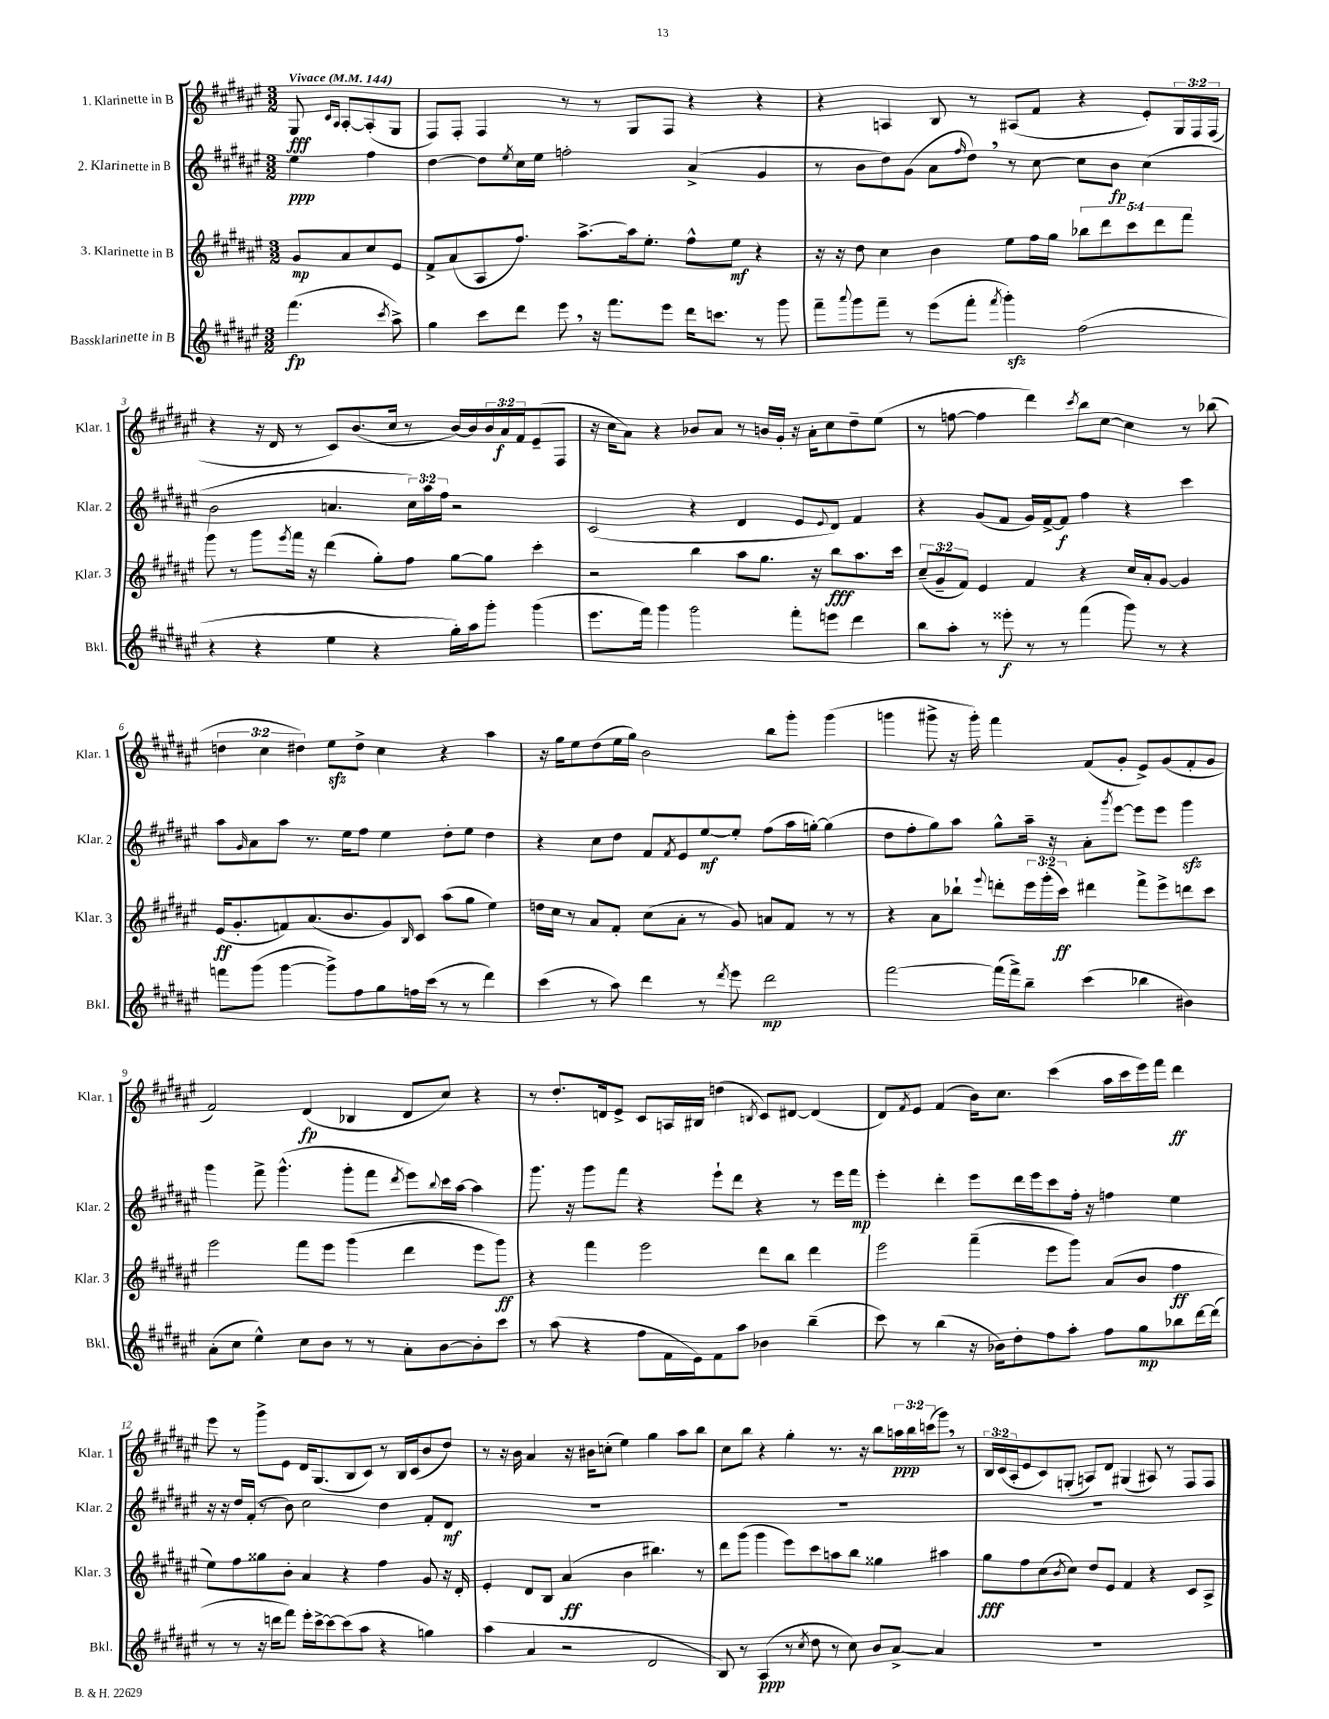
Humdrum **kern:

**kern	**kern	**kern	**kern
*staff4	*staff3	*staff2	*staff1
*clefG2	*clefG2	*clefG2	*clefG2
*k[f#c#g#d#a#e#]	*k[f#c#g#d#a#e#]	*k[f#c#g#d#a#e#]	*k[f#c#g#d#a#e#]
*M3/2	*M3/2	*M3/2	*M3/2
*MM144	*MM144	*MM144	*MM144
(4.fff#	8g#	4ee#	8G#
.	.	.	16qqc#
.	.	.	16qqA#
.	8a#	.	[8A#'
.	8cc#	4ff#	(8A#']
8qccc#	.	.	.
8aa#^)	8e#	.	8G#
=	=	=	=
4gg#	8f#^	[4dd#	8F#)
.	(8a#	.	8F#'
8ccc#	8A#	8dd#]	4F#
.	.	8qee#	.
8ddd#	8.ff#)	16cc#	.
.	.	16ee#	.
8eee#	.	2ff'	8r
.	[8.aa#^	.	.
16r	.	.	8r
8.fff#	.	.	.
.	16aa#]	.	8G#
.	8.ee#'	.	.
8eee#	.	.	8F#
16ddd#	8ff#^^	(4a#^	4r
8.ccc	.	.	.
.	8ee#	.	.
8r	4r	4g#	4r
8ggg#	.	.	.
=	=	=	=
8fff#~	16r	8r	4r
.	16r	.	.
8qqaaa#	.	.	.
8ggg#	8dd#	8b	.
8fff#~	4cc#	8dd#)	4A
8r	.	(8g#	.
(8eee#	4b	8a#	8B
.	.	16qqff#	.
8fff#'	.	8dd#)	8r
8qfff#	.	.	.
4ggg#')	8ee#	8r	(8A#
.	16ff#	[8cc#	8f#
.	16gg#	.	.
(2ff#	10bb-	8cc#]	4r
.	10ddd#	.	.
.	.	8b	.
.	10ccc#	.	.
.	.	(4cc#	8e#')
.	10ddd#	.	.
.	.	.	24G#
.	10fff#	.	.
.	.	.	24F#
.	.	.	(24F#
=	=	=	=
4r	8ggg#	2b	4r
.	8r	.	.
4r	8ggg#	.	16r
.	.	.	16d#
.	8qeee#	.	.
.	16fff#	.	8r
.	16r	.	.
4ee#	(4ddd#	4.a	8c#)
.	.	.	(8.b
4r	8gg#')	.	.
.	.	.	16cc#
.	8ff#	24cc#)	8r
.	.	24aa#	.
.	.	24ff#	.
16gg#')	[8gg#	2r	[16b)
16aa#	.	.	16b]
8ggg#'	8gg#]	.	24b
.	.	.	24a#
.	.	.	24f#
(4ggg#	4ccc#'	.	(8e#~
.	.	.	8F#
=	=	=	=
8.eee#	2r	(2c#	16r
.	.	.	16cc#
.	.	.	8a#)
16fff#)	.	.	.
4ggg#	.	.	4r
2ggg#	4bb	4r	8b-
.	.	.	8a#
.	8aa#	4d#	8r
.	8.gg#	.	16b
.	.	.	16g#'
8fff#'	.	8e#	16r
.	16r	.	16a#'
.	.	8qqe#	.
8eee	8bb	8d#)	8cc#
4ddd#	8.aa#	4f#	8dd#~
.	.	.	(8ee#
.	16ccc#	.	.
=	=	=	=
8bb	(12cc#~	4r	8r
.	12g#~	.	.
8aa#'	.	.	[8ff
.	12f#)	.	.
8r	4e#	(8g#	4ff]
8eee##'	.	8f#	.
8r	4f#	16g#)	4ddd#)
.	.	[16f#^	.
8r	.	8f#]	.
.	.	.	8qccc#
(4fff#	4r	4ff#	8bb
.	.	.	[8cc#
8ggg#)	16cc#	4r	4cc#]
.	16a#'	.	.
8r	[8g#	.	.
4r	4g#]	4ccc#	8r
.	.	.	(8bb-
=	=	=	=
8fff	(16e#	8aa#	6dd
.	8.g#'	.	.
.	.	16qqg#	.
(8ggg#	.	8a#	.
.	.	.	6cc#
[4ggg#	8f)	8aa#	.
.	.	.	6dd#)
.	(8.a#	8.r	.
8ggg#^])	.	.	8ee#
.	8.b	16ee#	.
8ff#	.	8ff#	8dd#^
8gg#	8g#)	4ee#	4cc#
.	16qqB	.	.
16ff	8c#	.	.
(16ccc#	.	.	.
8r	(8aa#	8dd#'	4r
8r	8gg#	8ee#	.
4ddd#)	4ee#)	4dd#	4aa#
=	=	=	=
(4ccc#	16dd	4r	16r
.	16cc#	.	16gg#
.	8r	.	8ee#
8r	8a#	8cc#	(8dd#
8aa#)	8f#'	8dd#	16ee#
.	.	.	16gg#)
4ddd#	(8cc#	8f#	2b
.	.	8qf#	.
.	8a#'	8e#	.
8r	8r	[8ee#	.
8qddd#	.	.	.
8eee#	8g#)	8ee#']	.
2ddd#	8a	(8ff#	8bb
.	8f#	16aa#	8ggg#'
.	.	[16gg')	.
.	8r	(4gg]	(4ggg#
.	8r	.	.
=	=	=	=
[2fff#	4r	8dd#	4ggg
.	.	8ff#'	.
.	8a#	8gg#)	8ggg#^
.	8bb-`	8aa#	16r
.	.	.	16ggg#')
.	8qqeee#	.	.
(16fff#]	8ddd'	8gg#^^	4fff#
16fff#^)	.	.	.
8bb~	24eee#	16aa#~	.
.	(24ggg#'	.	.
.	.	16r	.
.	24ccc#)	.	.
(4ccc#	4ddd#	8a#'	(8f#
.	.	8qggg#	.
.	.	[8eee#	8g#'
4bb-	8fff#^	8eee#]	8e#^)
.	8eee#^	8eee#	(8g#
4b#)	8ddd	4ggg#	8f#'
.	8ccc#	.	8g#
=	=	=	=
(8a#'	2eee#	4ggg#	2f#)
8cc#	.	.	.
4ee#^^)	.	8fff#^	.
.	.	(4.ggg#^^	.
8cc#	8fff#	.	(4d#
8b	8eee#	.	.
8r	(4ggg#	8ggg#'	4B-
8r	.	8fff#	.
.	.	8qddd#	.
8a#'	4ddd#	8eee#)	8d#
.	.	8qqbb	.
[8b	.	16ccc#	8cc#)
.	.	[16aa#	.
8b']	8eee#	4aa#]	4r
8ccc#	8ggg#)	.	.
=	=	=	=
8r	4r	8.ggg#	8r
(8aa#	.	.	8.dd#'
.	.	16r	.
4r	4fff#	8ggg#	.
.	.	.	16d
.	.	8fff#	8e#^
8ff#	2eee#	4r	8c#
16f#	.	.	16A
16e#)	.	.	16B#
8f#	.	8eee#`	(4dd
8aa#	.	8ddd#	.
.	.	.	8qB
4b-	8ddd#	4r	8c#)
.	8bb	.	[8d#
(4bb~	4ddd#	8r	(4d#]
.	.	16eee#	.
.	.	16fff#	.
=	=	=	=
8ccc#)	2eee#	4eee#'	8d#)
.	.	.	8qf#
8r	.	.	8e#
(4bb	.	4ddd#'	(4f#
16r	(4fff#~	8eee#	16b)
16b-)	.	.	8.cc#
8dd#'	.	16ddd#	.
.	.	16eee#	.
8ff#	8eee#	8ccc#	(4ccc#
8aa#'	8ggg#)	16ff#'	.
.	.	16r	.
8ff#	(8a#	4ff	16aa#
.	.	.	16ccc#
8gg#	8b	.	16eee#)
.	.	.	16fff#
8bb-	4ff#	4ee#	4ddd#
[16ddd#	.	.	.
(16ddd#]	.	.	.
=	=	=	=
8r	8ee#)	16r	8eee#
.	.	16r	.
8r	8ff#	16dd#	8r
.	.	(16f#'	.
16r	8gg##	8r	8ggg#^
16ddd	.	.	.
8fff#)	8b'	8b)	8e#
16eee#'	4a#	2cc#	16d#
[16ccc#^	.	.	(8.G#
8ccc#_	.	.	.
(8ccc#]	4r	.	8B
8aa#	.	.	8c#)
4r	4ff#	4dd#	8r
.	.	.	16B
.	.	.	(16c#
4gg)	8g#	8f#'	8b
.	16r	8d#	8dd#)
.	16d#'	.	.
=	=	=	=
(4aa#	4e#'	1.r	8r
.	.	.	16r
.	.	.	16b
4a#	8d#	.	4a#
.	8B	.	.
2r	(4a#	.	16r
.	.	.	16b#
.	.	.	(8cc'
.	4b	.	4ee#)
2d#	4.bb#)	.	4gg#
.	.	.	8aa#
.	8r	.	8bb
=	=	=	=
8B)	8ddd#	1.r	8cc#
8r	(8ggg#	.	8bb
(4A#	4ggg#	.	4r
8r	8eee#)	.	4gg#'
8qcc#	.	.	.
8dd#	8ccc#	.	.
8r	8aa	.	8.r
8cc#)	8bb	.	.
.	.	.	16r
8b	4gg##	.	8bb
[8a#^	.	.	24aa
.	.	.	24bb
.	.	.	(24ccc
4a#]	4aa#	.	8ggg#)
.	.	.	8r
=	=	=	=
1.r	8gg#	1.r	24B
.	.	.	(24c#
.	.	.	24A#'
.	8ff#	.	8e#
.	(8cc#	.	8c#)
.	8qb	.	.
.	8cc#)	.	(8G'
.	8dd#	.	8A)
.	8e#	.	8d#
.	4f#	.	(4G#
.	4r	.	8A#)
.	.	.	8r
.	8c#	.	8F#
.	8A#^	.	8F#
==	==	==	==
*-	*-	*-	*-
